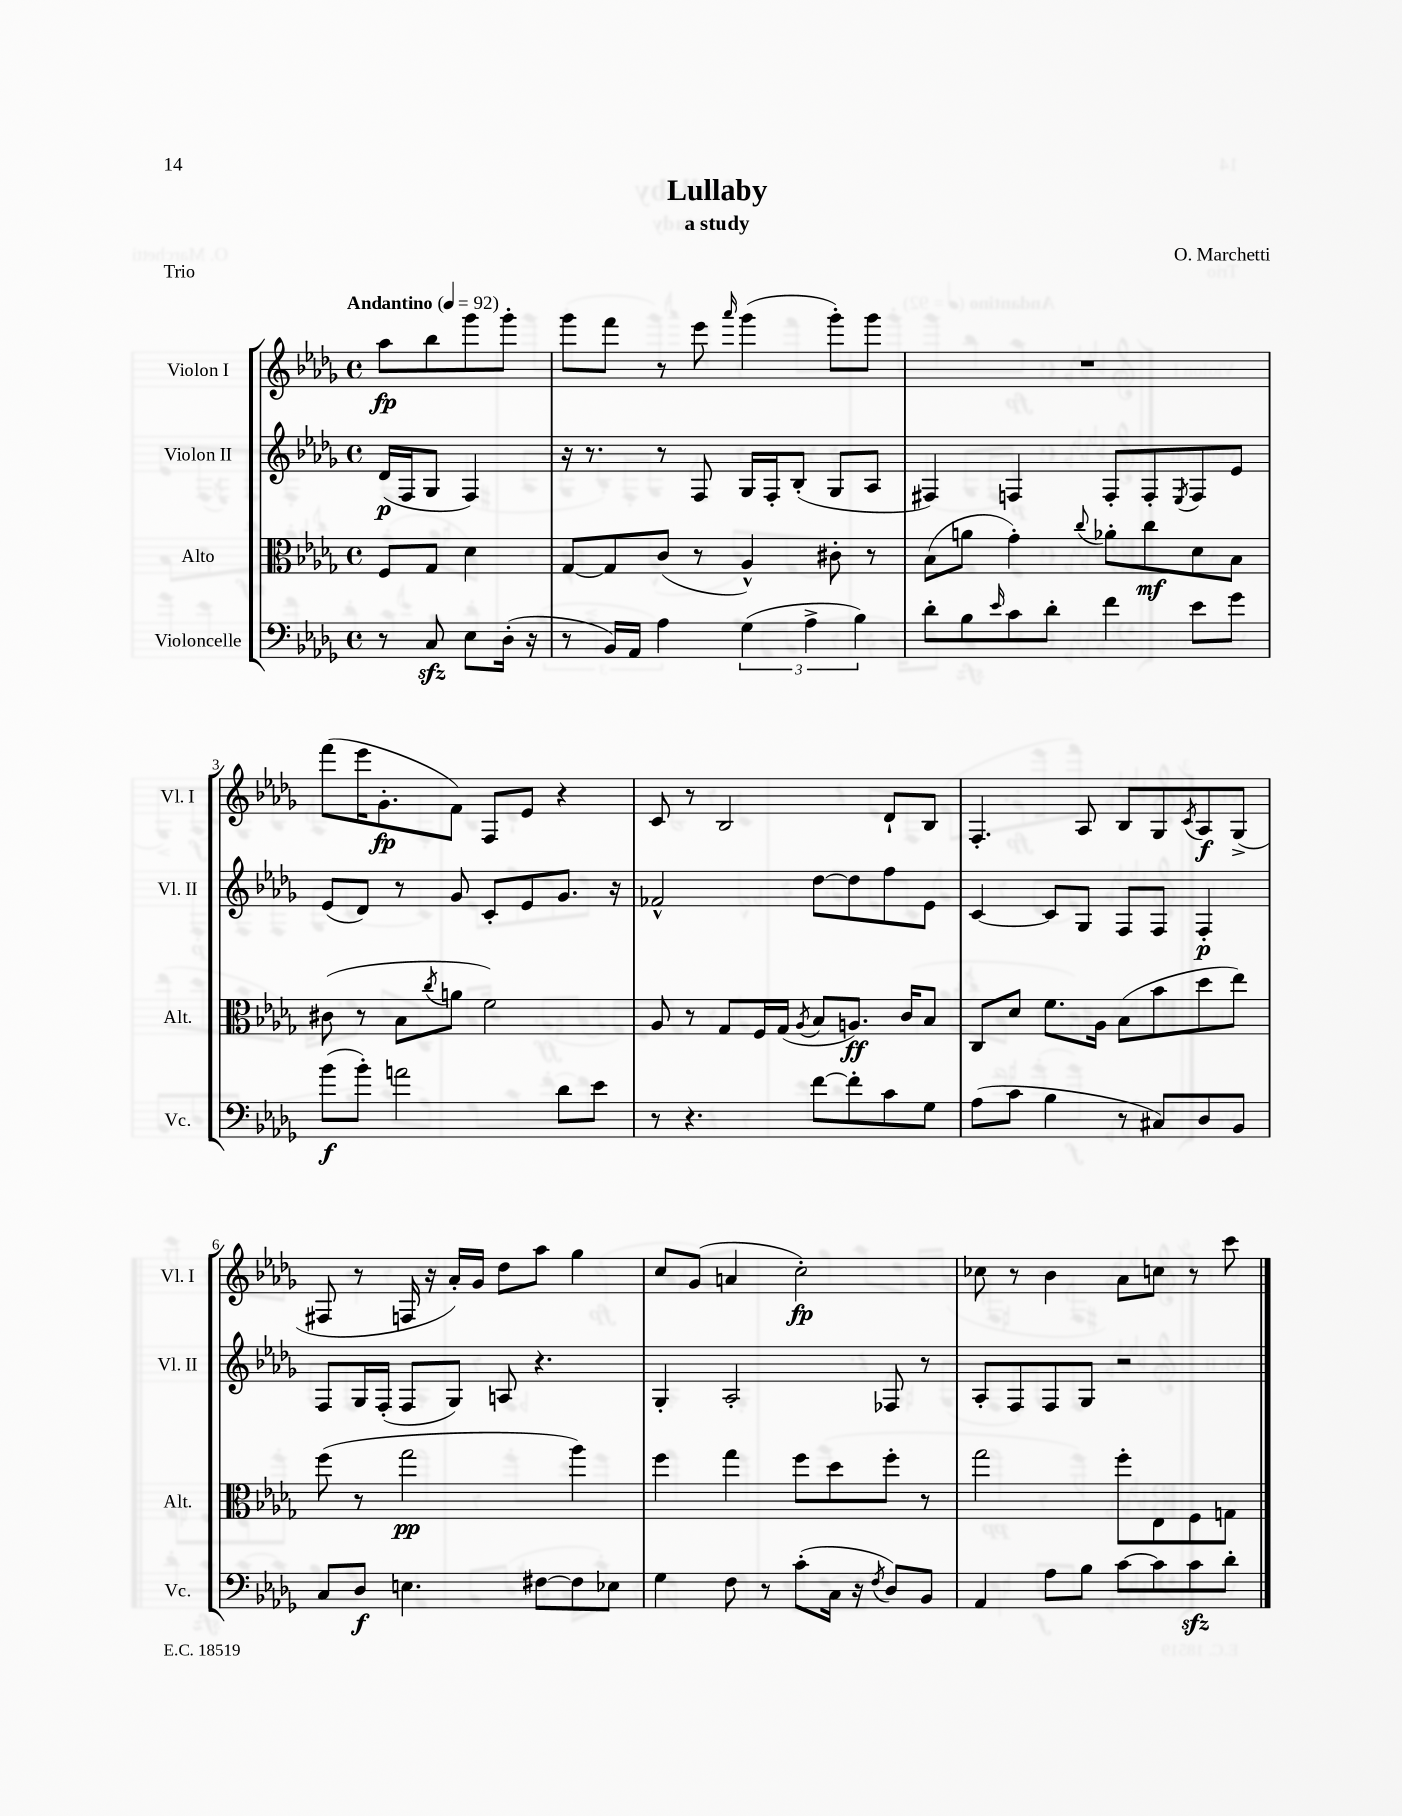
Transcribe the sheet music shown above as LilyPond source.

\header { title = "Lullaby" composer = "O. Marchetti" subtitle = "a study" piece = "Trio" }
<<
\new StaffGroup <<
\new Staff = "s0" \with { instrumentName = "Violon I" shortInstrumentName = "Vl. I" } {
    \clef treble \key des \major \defaultTimeSignature \time 4/4 \partial 2 \tempo "Andantino" 4 = 92
    aes''8\fp bes''8 ges'''8 ges'''8-. |
    ges'''8 f'''8 r8 ees'''8 \grace { aes'''16 } ges'''4( ges'''8-.) ges'''8 |
    R1 |
    f'''8( ees'''16 ges'8.-.\fp f'8) f8 ees'8 r4 |
    c'8 r8 bes2 des'8-! bes8 |
    f4.-. aes8 bes8 ges8 \acciaccatura { c'8 } aes8\f ges8->( |
    fis8 r8 f16 r16 aes'16-.) ges'16 des''8 aes''8 ges''4 |
    c''8 ges'8( a'4 c''2-.\fp) |
    ces''8 r8 bes'4 aes'8 c''8 r8 c'''8 \bar "|." |
}
\new Staff = "s1" \with { instrumentName = "Violon II" shortInstrumentName = "Vl. II" } {
    \clef treble \key des \major \defaultTimeSignature \time 4/4 \partial 2
    des'16\p( f16 ges8 f4) |
    r16 r8. r8 f8 ges16 f16-. bes8-.( ges8 aes8 |
    fis4) f4 f8-. f8-. \acciaccatura { ees8 } f8 ees'8 |
    ees'8( des'8) r8 ges'8 c'8-. ees'8 ges'8. r16 |
    fes'2-^ des''8~ des''8 f''8 ees'8 |
    c'4~ c'8 ges8 f8 f8 f4-.\p |
    f8 ges16 f16-.( f8 ges8) a8 r4. |
    ges4-. aes2-. fes8 r8 |
    aes8-. f8 f8 ges8 r2 \bar "|." |
}
\new Staff = "s2" \with { instrumentName = "Alto" shortInstrumentName = "Alt." } {
    \clef alto \key des \major \defaultTimeSignature \time 4/4 \partial 2
    f8 ges8 des'4 |
    ges8~ ges8 c'8( r8 aes4-^) cis'8-. r8 |
    bes8( a'8 ges'4-.) \appoggiatura { c''8 } aes'8-. c''8\mf des'8 bes8 |
    cis'8( r8 bes8 \acciaccatura { c''8 } a'8 f'2) |
    aes8 r8 ges8 f16 ges16( \acciaccatura { aes8 } bes8 a8.\ff) c'16 bes8 |
    c8 des'8 f'8. aes16 bes8( bes'8 des''8 ees''8) |
    f''8( r8 ges''2\pp aes''4) |
    f''4 ges''4 f''8 des''8 f''8-. r8 |
    ges''2 f''8-. ees8 f8 g8 \bar "|." |
}
\new Staff = "s3" \with { instrumentName = "Violoncelle" shortInstrumentName = "Vc." } {
    \clef bass \key des \major \defaultTimeSignature \time 4/4 \partial 2
    r8 c8\sfz ees8 des16-.( r16 |
    r8 bes,16) aes,16 aes4 \tuplet 3/2 { ges4( aes4-> bes4) } |
    des'8-. bes8 \grace { ees'16 } c'8 des'8-. f'4 ees'8 ges'8 |
    bes'8\f( bes'8-.) a'2 des'8 ees'8 |
    r8 r4. f'8~ f'8-. c'8 ges8 |
    aes8( c'8 bes4 r8 cis8) des8 bes,8 |
    c8 des8\f e4. fis8~ fis8 ees8 |
    ges4 f8 r8 c'8-.( c16 r16 \acciaccatura { f8 } des8) bes,8 |
    aes,4 aes8 bes8 c'8~ c'8 c'8\sfz des'8-. \bar "|." |
}
>>
>>
